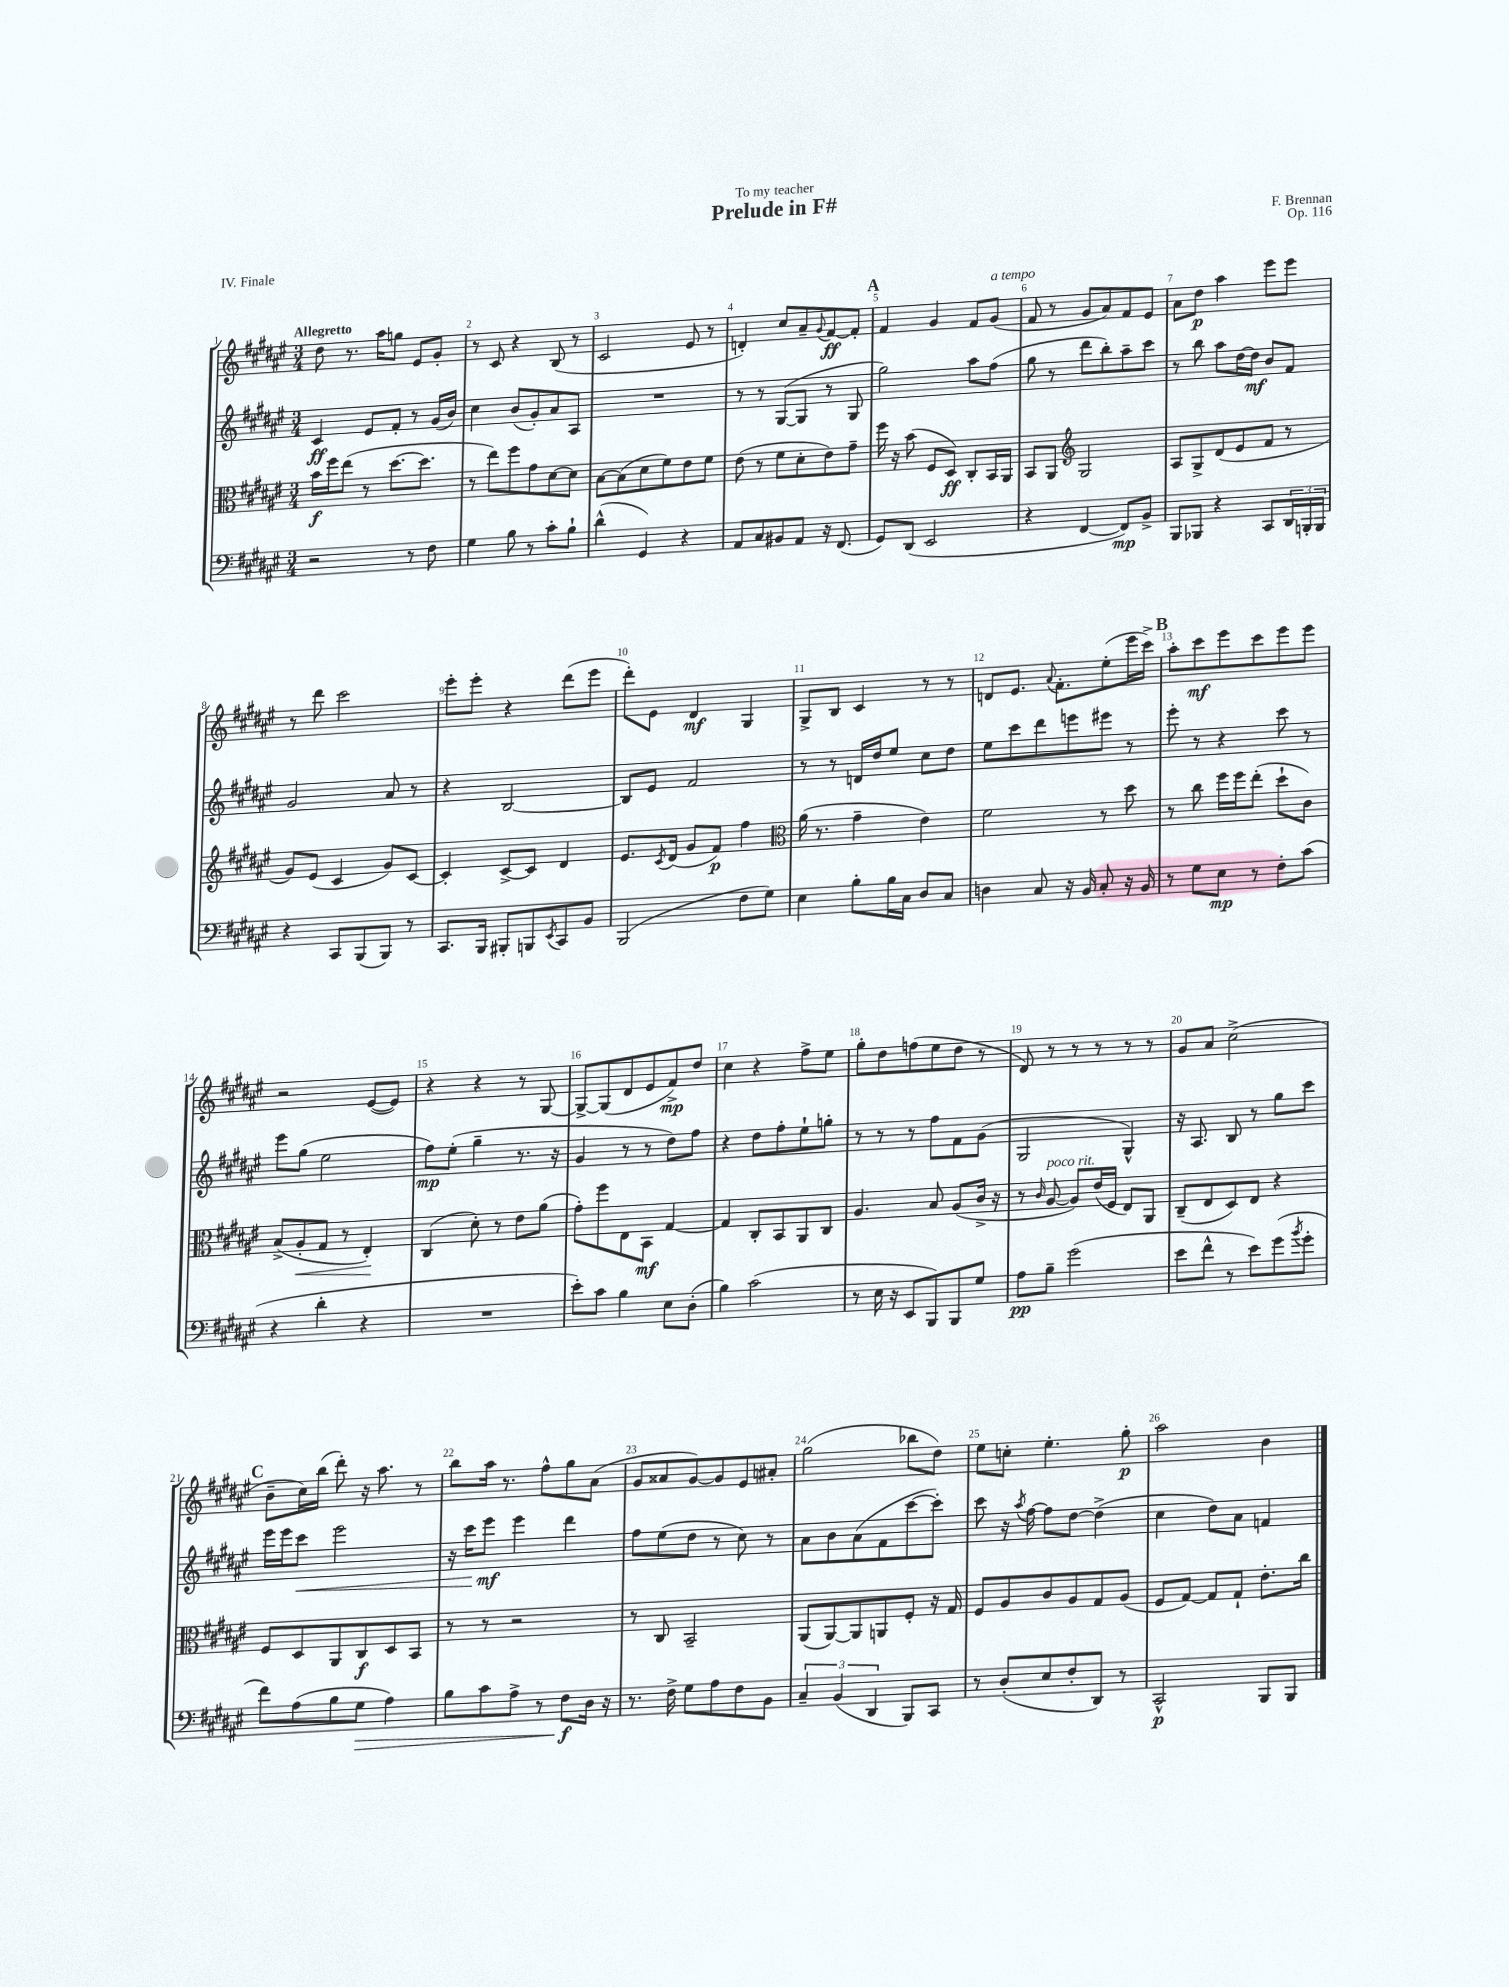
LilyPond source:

\header { title = "Prelude in F#" composer = "F. Brennan" dedication = "To my teacher" opus = "Op. 116" piece = "IV. Finale" }
<<
\new StaffGroup <<
\new Staff = "s0" {
    \clef treble \key fis \major \numericTimeSignature \time 3/4 \tempo "Allegretto"
    dis''8 r8. ais''16 g''8 eis'8 gis'8-. |
    r8 cis'8 r4 b8( r8 |
    cis'2 eis'8 r8 |
    d'4-.) cis''8 ais'8-- \appoggiatura { gis'8 } fis'8~\ff fis'8-. |
    \mark \markup { \bold "A" } fis'4 gis'4 fis'8 gis'8^\markup { \italic "a tempo" }( |
    fis'8 r8 gis'8 ais'8) fis'8 eis'8 |
    ais'8 dis''8\p ais''4 eis'''8 eis'''8 |
    r8 dis'''8 cis'''2 |
    eis'''8-. eis'''8-. r4 dis'''8( eis'''8 |
    dis'''8-.) eis'8 dis'4\mf gis4 |
    gis8-> b8 cis'4 r8 r8 |
    d'8 eis'8. \appoggiatura { ais'8 } fis'8.-. eis''8-.( eis'''16 cis'''16->) |
    \mark \markup { \bold "B" } ais''8-. cis'''8\mf eis'''8 cis'''8 eis'''8 eis'''8 |
    r2 eis'8~( eis'8) |
    r4 r4 r8 gis8~ |
    gis8~-> gis8( dis'8 eis'8 fis'8->\mp) dis''8 |
    cis''4 r4 fis''8-> eis''8 |
    gis''8-. dis''8 f''8( eis''8 dis''8 r8 |
    dis'8) r8 r8 r8 r8 r8 |
    gis'8 ais'8 cis''2->( |
    \mark \markup { \bold "C" } b'8-- cis''16) b''16( dis'''8-.) r16 ais''8. r8 |
    b''8 ais''16 r8. fis''8-^ gis''8 ais'8( |
    gis'8 aisis'8 gis'8~) gis'8 eis'8 ais'8-. |
    gis''2( bes''8 dis''8) |
    eis''8 c''8-. eis''4.-. gis''8-.\p |
    ais''2 b'4 \bar "|." |
}
\new Staff = "s1" {
    \clef treble \key fis \major \numericTimeSignature \time 3/4
    cis'4\ff eis'8 fis'8-. r8 gis'16( b'16) |
    cis''4 b'8( gis'8-.) ais'8 ais8 |
    R2. |
    r8 r8 gis8~( gis8 r8 gis8 |
    \mark \markup { \bold "A" } gis''2) ais''8 fis''8( |
    gis''8 r8 dis'''8 b''8-.) ais''8-- cis'''8 |
    r8 b''8 ais''8 dis''16~ dis''16\mf b'8 fis'8 |
    gis'2 ais'8 r8 |
    r4 b2~ |
    b8 eis'8 fis'2 |
    r8 r8 d'16 dis''16 eis''8 cis''8 dis''8 |
    eis''8 cis'''8 dis'''8 e'''8 eis'''8 r8 |
    \mark \markup { \bold "B" } eis'''8-. r8 r4 cis'''8 r8 |
    eis'''8 gis''8( eis''2 |
    fis''8\mp) eis''8-.( gis''4-- r8. r16 |
    gis'4 r8 r8 dis''8) fis''8 |
    r4 dis''8 fis''8-. eis''8-! g''8-. |
    r8 r8 r8 fis''8 fis'8 gis'8( |
    gis2 gis4-^) |
    r16 ais8. b8 r8 gis''8 cis'''8 |
    \mark \markup { \bold "C" } eis'''16 eis'''16 cis'''8\< eis'''2 |
    r16 cis'''16 eis'''8\mf\! eis'''4 dis'''4 |
    fis''8 eis''8( dis''8 r8 cis''8) r8 |
    ais'8 b'8 ais'8( fis'8 cis'''8~ cis'''8-.) |
    cis'''8 r16 \acciaccatura { ais''8 } fis''16~ fis''8 dis''8~ dis''4->( |
    cis''4 dis''8) ais'8 f'4 \bar "|." |
}
\new Staff = "s2" {
    \clef alto \key fis \major \numericTimeSignature \time 3/4
    b'16\f fis''16 eis''8( r8 dis''8.~ dis''8. |
    r8 eis''8) fis''8 gis'8 dis'8~ dis'8 |
    b8~ b8( dis'8 fis'8) eis'8 fis'8 |
    eis'8( r8 fis'8 dis'8-. eis'8) gis'8-- |
    \mark \markup { \bold "A" } fis''16 r16 b'8( fis8 dis8\ff) cis8-. b,16 ais,16 |
    b,8 ais,8 \clef treble gis2 |
    ais8 gis8-> dis'8( eis'8 fis'8 r8 |
    gis'8) eis'8( cis'4 gis'8) cis'8~ |
    cis'4-. cis'8~-> cis'8 dis'4 |
    eis'8. \acciaccatura { cis'8 } dis'16( gis'8 fis'8\p) fis''4 |
    \clef alto ais'16( r8. gis'4-- eis'4) |
    fis'2 r8 dis''8 |
    \mark \markup { \bold "B" } r8 cis''8 fis''16 fis''16 eis''8-.( dis''8-! cis'8) |
    b8->( ais8-.\< gis8 r8 eis4-.\!) |
    cis4( dis'8-.) r8 eis'8 ais'8( |
    gis'8-.) fis''8 eis8 b,8\mf gis4~ |
    gis4 cis8-. b,8 ais,8 cis8 |
    ais4. b8 ais8( cis'16-> r16 |
    r8 \grace { cis'16 } ais8~^\markup { \italic "poco rit." } ais8) eis'16( fis16 eis8) ais,8 |
    cis8--( eis8 dis8) eis8 r4 |
    \mark \markup { \bold "C" } fis8 dis8 ais,8 cis8\f dis8 b,8 |
    r8 r8 r2 |
    r8 cis8 b,2-- |
    ais,8( ais,8~) ais,8 a,8 fis8-. r16 gis16 |
    fis8 ais8 cis'8 ais8 gis8 ais8( |
    fis8 gis8~) gis8 gis8-! eis'8.-. cis''16 \bar "|." |
}
\new Staff = "s3" {
    \clef bass \key fis \major \numericTimeSignature \time 3/4
    r2 r8 fis8 |
    gis4 b8 r8 cis'8-. b8-! |
    dis'4-^( gis,4) r4 |
    ais,8 cis8 bis,8 ais,8 r16 fis,8.( |
    \mark \markup { \bold "A" } gis,8) dis,8( eis,2 |
    r4 fis,4~ fis,8\mp) b,8-> |
    b,,8 bes,,8 r4 cis,8 \tuplet 3/2 { dis,16 b,,16-. b,,16 } |
    r4 cis,8 b,,8( b,,8) r8 |
    cis,8. b,,16 bis,,8-. b,,8 \acciaccatura { eis,8 } cis,8 b,8 |
    b,,2( fis8 gis8) |
    eis4 b8-. b16 cis16 dis8 cis8 |
    d4 cis8 r16 b,16 cis8-. r16 b,16 |
    \mark \markup { \bold "B" } r8 gis8 eis8\mp r8 fis8-. cis'8( |
    r4 dis'4-. r4 |
    R2. |
    eis'8-.) cis'8 b4 eis8 dis8-.( |
    b4) cis'2( |
    r8 eis16 r16 eis,8 b,,8) b,,8 gis8 |
    ais8\pp b8-- gis'2( |
    eis'8 fis'8-^ r8 eis'8) gis'8( \acciaccatura { b'8 } gis'8-. |
    \mark \markup { \bold "C" } fis'8) ais8( b8 gis8\> ais4) |
    b8 cis'8 ais8-> r8 fis8\f\! dis16 r16 |
    r8. fis16-> gis8 ais8 fis8 b,8 |
    \tuplet 3/2 { cis4-- b,4( dis,4 } b,,8) cis,8 |
    r8 dis8-.( eis8 fis8-. dis,8) r8 |
    cis,2-^\p b,,8 b,,8 \bar "|." |
}
>>
>>
\layout { \context { \Score \override BarNumber.break-visibility = ##(#f #t #t) barNumberVisibility = #all-bar-numbers-visible } }
